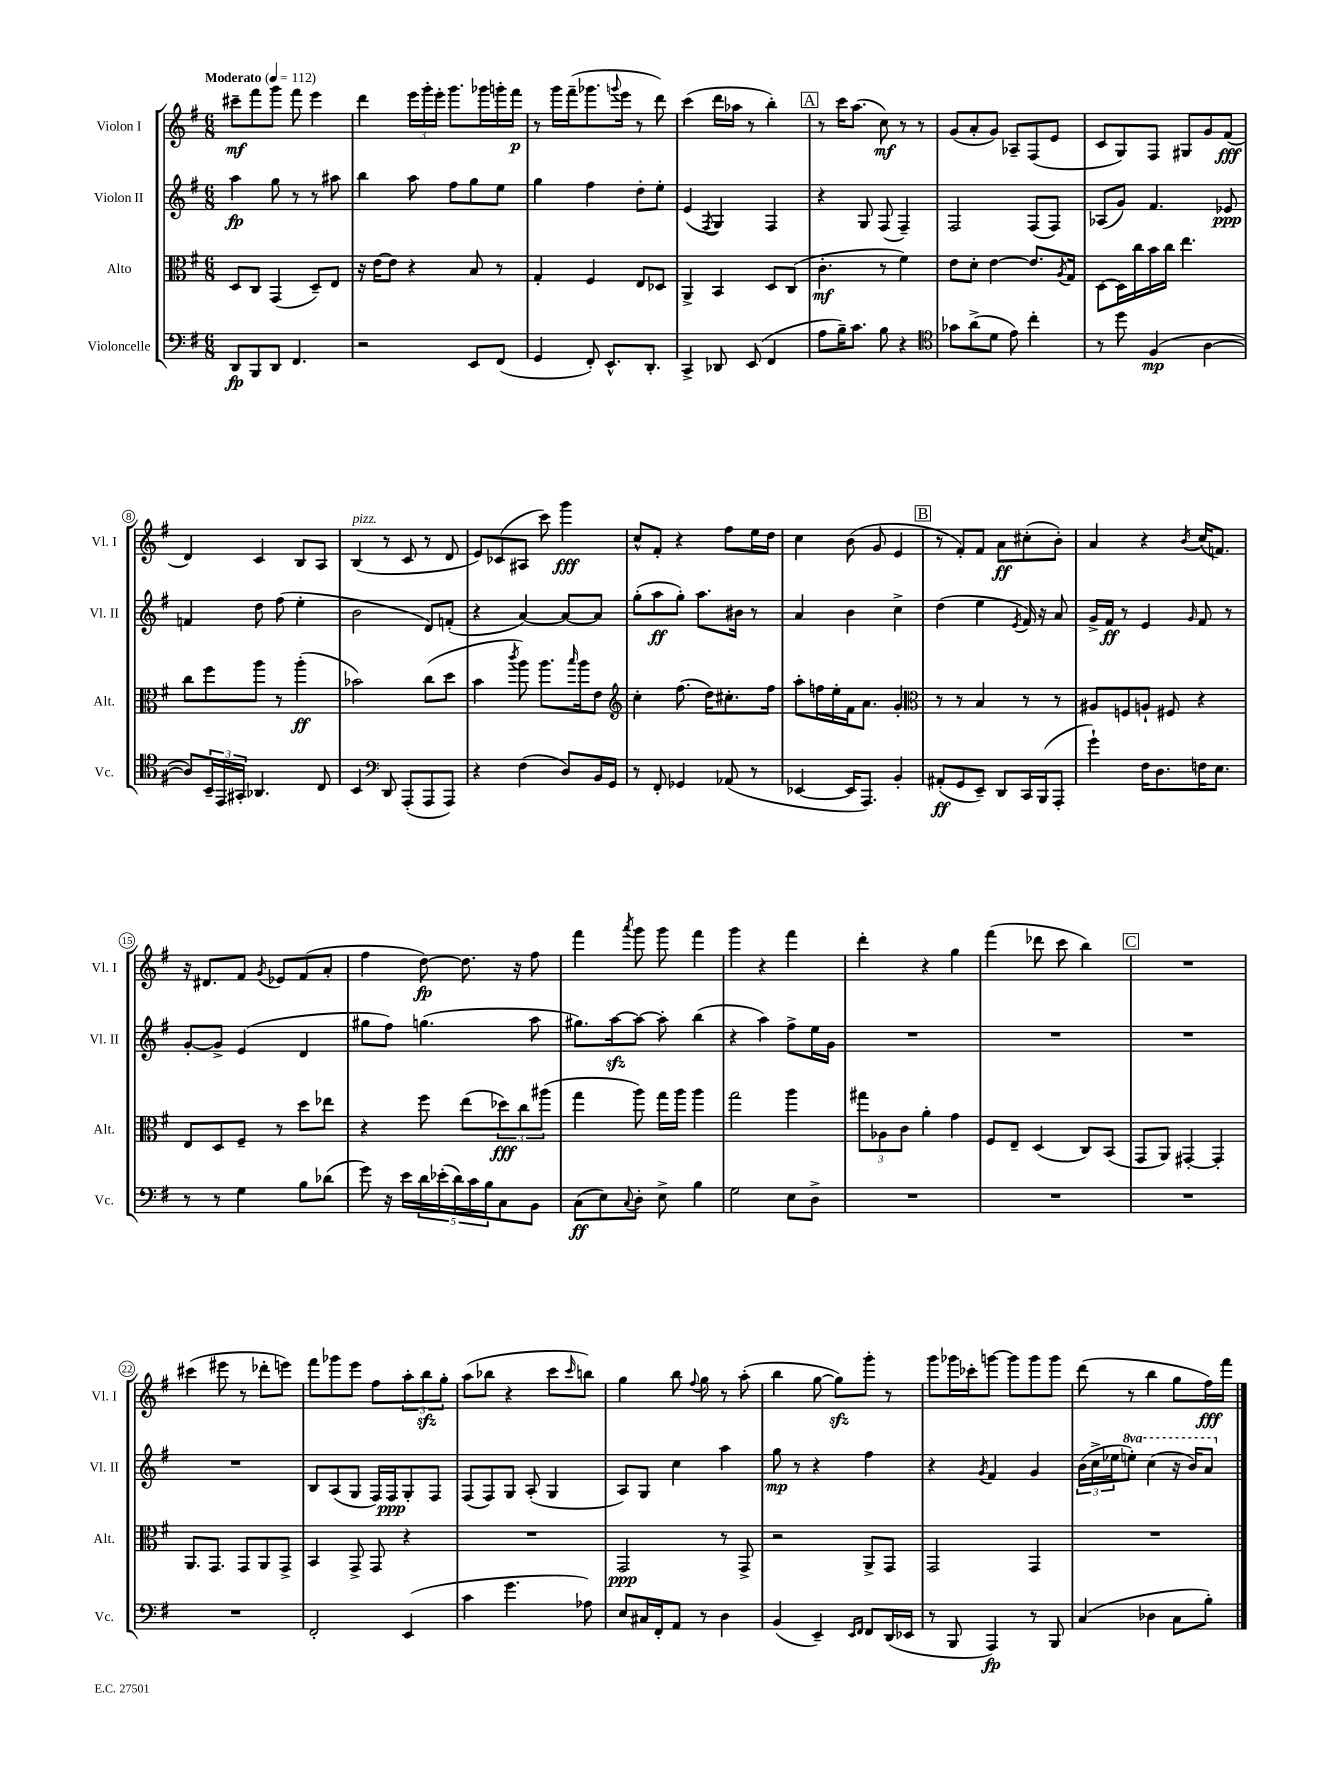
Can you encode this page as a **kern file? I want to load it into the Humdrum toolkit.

**kern	**kern	**kern	**kern
*staff4	*staff3	*staff2	*staff1
*clefF4	*clefC3	*clefG2	*clefG2
*k[f#]	*k[f#]	*k[f#]	*k[f#]
*M6/8	*M6/8	*M6/8	*M6/8
*MM112	*MM112	*MM112	*MM112
8DD/L	8D/L	4aa\	8ccc#~\L
8BBB/	8C/J	.	8fff#\
8DD/J	(4GG/	8gg\	8ggg\J
4.FF#/	.	8r	8fff#\
.	8D~/L)	8r	4eee\
.	8E/J	8aa#\	.
=	=	=	=
2r	16r	4bb\	4ddd\
.	[16e\LK	.	.
.	8e\]J	.	.
.	4r	8aa\	24eee\LL
.	.	.	24ggg'\
.	.	.	24eee'\JJ
.	.	8ff#\L	8.ggg\L
8EE/L	8B/	8gg\	.
.	.	.	16ggg-\L
(8FF#/J	8r	8ee\J	16ggg'\
.	.	.	16fff#\JJ
=	=	=	=
4GG/	4G'/	4gg\	8r
.	.	.	16ggg\LL
.	.	.	(16fff#~\J
8FF#'/)	4F#/	4ff#\	8.ggg-\
8.EE^^/L	.	.	.
.	.	.	8qqggg/
.	.	.	16eee\Jk
.	8E/L	8dd'\L	8r
8.DD'/J	.	.	.
.	8D-/J	8ee'\J	8ddd\)
=	=	=	=
4CC^/	4AA^/	(4e/	(4ccc\
.	.	8qF#/	.
8DD-/	4BB/	4G/)	16ddd\LL
.	.	.	16aa-\JJ
(8EE/	.	.	8r
4FF#/	8D/L	4F#/	4bb'\)
.	(8C/J	.	.
=	=	=	=
8A\L	4.c'\	4r	8r
16B~\K)	.	.	16ccc\LK
8.c\J	.	.	(8.aa\J
.	.	8G/	.
8B\	8r	(8F#/	8cc\)
4r	4f#\)	4F#~/)	8r
.	.	.	8r
=	=	=	=
*clefC4	*	*	*
8g-\L	8e\L	2F#/	(8g/L
(8a^\	8d'\J	.	8a'/
8d\J	[4e\	.	8g/J)
8e\)	.	.	8A-~/L
4cc'\	8.e/]L	(8F#/L	(8F#/
.	.	8F#/J)	8e/J
.	8qA/	.	.
.	16G/Jk	.	.
=	=	=	=
8r	[8D\L	(8A-/L	8c/L
8dd\	16D\]L	8g/J)	8G/)
.	16cc\	.	.
(4F#/	16b\	4.f#/	8F#/J
.	16cc\JJ	.	.
.	4.ee\	.	8G#/L
[4A\	.	.	8g/
.	.	8e-/	(8f#/J
=	=	=	=
8A/]L)	8cc\L	4f/	4d/)
24BB~/L	8ff#\	.	.
24EE/	.	.	.
24GG#'/JJ	.	.	.
4.AA-/	8aa\J	8dd\	4c/
.	8r	(8ff#\	.
.	(4aa'\	4ee'\	8B/L
8C/	.	.	8A/J
=	=	=	=
4BB/	2b-\)	2b\	(4B/
*clefF4	*	*	*
8DD/	.	.	8r
(8AAA'/L	.	.	8c/
8AAA/	(8cc\L	8d/L)	8r
8AAA/J)	8dd\J	(8f'/J	8d/
=	=	=	=
4r	4b\	4r	8e/L)
.	.	.	(8c-/
.	8qccc/	.	.
(4F#\	8aa\)	[4a/)	8A#/J
.	8.aa\L	.	8ccc\)
8D/L)	.	8a/_L	4ggg\
.	16qqbb/	.	.
.	16aa\k	.	.
16BB/L	8e\J	8a/]J	.
16GG/JJ	.	.	.
=	=	=	=
*	*clefG2	*	*
8r	4cc'\	(8gg'\L	8cc^^/L
8FF#'/	.	8aa\	8f#'/J
4GG-/	(8.ff#\	8gg'\J)	4r
.	.	8.aa\L	.
.	16dd\LK)	.	.
(8AA-/	8.cc#'\	.	8ff#\L
.	.	16b#\Jk	.
8r	.	8r	16ee\L
.	16ff#\Jk	.	16dd\JJ
=	=	=	=
[4EE-/	8aa'\L	4a/	4cc\
.	16ff\L	.	.
.	16ee'\	.	.
16EE-/]LK	16f#\J	4b\	(8b\
8.AAA/J)	8.a\J	.	.
.	.	.	8g/
4BB'/	4g'/	4cc^\	4e/
=	=	=	=
*	*clefC3	*	*
(8AA#'/L	8r	(4dd\	8r
8GG/	8r	.	8f#'/L)
8EE~/J)	4B/	4ee\	8f#/J
8DD/L	.	.	8a\L
.	.	8qe/	.
16CC/L	8r	16f#/)	(8cc#'\
(16BBB/J	.	16r	.
8AAA'/J	8r	8a/	8b'\J)
=	=	=	=
4g`\)	8A#/L	16g^/LL	4a/
.	.	16f#/JJ	.
.	8F/	8r	.
16F#\LK	8A`/J	4e/	4r
8.D\	.	.	.
.	8F#/	.	.
.	.	16qqg/	8qb/
16F\K	4r	8f#/	(16cc/LK
8.E\J	.	.	8.f/J)
.	.	8r	.
=	=	=	=
8r	8E/L	[8g'/L	16r
.	.	.	8.d#/L
8r	8D/	8g^/]J	.
4G\	8F#~/J	(4e/	8f#/J
.	.	.	8qg/
.	8r	.	8e-/L
8B\L	8dd\L	4d/	(8f#/
(8d-\J	8ee-\J	.	8a'/J
=	=	=	=
8g\)	4r	8gg#\L	4ff#\
16r	.	8ff#\J)	.
16e\LL	.	.	.
20d\	8ff#\	(4.gg\	[8dd\)
(20e-'\	.	.	.
20d\)	.	.	.
.	(8ee\L	.	8.dd\]
20c\	.	.	.
20B\J	.	.	.
8C\	12dd-\)	.	.
.	.	.	16r
.	12cc\	.	.
8BB\J	.	8aa\	8ff#\
.	(12aa#\J	.	.
=	=	=	=
(8C\L	4gg\	8.gg#\L)	4fff#\
8E\)	.	.	.
.	.	[16aa\k	.
8qqC/	.	.	8qaaa/
8D'\J	8aa\)	8aa\_J	8ggg\
8E^\	16gg\LL	8aa'\]	8ggg\
.	16aa\JJ	.	.
4B\	4aa\	(4bb\	4fff#\
=	=	=	=
2G\	2gg\	4r	4ggg\
.	.	4aa\)	4r
8E\L	4aa\	8ff#^\L	4fff#\
8D^\J	.	16ee\L	.
.	.	16g\JJ	.
=	=	=	=
2.r	12gg#\L	2.r	4ddd'\
.	12A-\	.	.
.	12c\J	.	.
.	4a'\	.	4r
.	4g\	.	4gg\
=	=	=	=
2.r	8F#/L	2.r	(4fff#\
.	8E~/J	.	.
.	(4D/	.	8ddd-\
.	.	.	8ccc\
.	8C/L)	.	4bb\)
.	(8BB/J	.	.
=	=	=	=
2.r	8GG/L	2.r	2.r
.	8AA/J)	.	.
.	[4GG#'/	.	.
.	4GG#'/]	.	.
=	=	=	=
2.r	8.AA/L	2.r	(4ccc#\
.	8.GG/J	.	.
.	.	.	8eee#\
.	8GG/L	.	8r
.	8AA/	.	8ddd-'\L
.	8GG^/J	.	8eee\J)
=	=	=	=
2FF#'/	4BB/	8B/L	8fff#\L
.	.	(8A/	8ggg-\
.	8GG^/	8G/J	8eee\J
.	8GG/	16F#/LL)	8ff#\L
.	.	16F#/J	.
(4EE/	4r	8G'/	12aa'\
.	.	.	12bb\
.	.	8F#/J	.
.	.	.	12gg'\J
=	=	=	=
4c\	2.r	(8F#/L	(8aa\L
.	.	8F#/)	8bb-\J
4.g\	.	8G/J	4r
.	.	(8A'/	.
.	.	4G/	8ccc\L
.	.	.	16qqccc/
8A-\)	.	.	8bb\J)
=	=	=	=
8E/L	2GG/	8A/L)	4gg\
16C#/L	.	8G/J	.
16FF#'/J	.	.	.
8AA/J	.	4cc\	8bb\
.	.	.	8qqff#/
8r	.	.	8gg\
4D\	8r	4aa\	8r
.	8GG^/	.	(8aa'\
=	=	=	=
(4BB/	2r	8gg\	4bb\
.	.	8r	.
4EE~/)	.	4r	[8gg\
.	.	.	8gg\]L)
16qqEE/LL	.	.	.
16qqFF#/JJ	.	.	.
8FF#/L	8AA^/L	4ff#\	8ggg'\J
(16DD/L	8GG/J	.	8r
16EE-/JJ	.	.	.
=	=	=	=
8r	2GG/	4r	8ggg\L
8BBB/	.	.	16ggg-\L
.	.	.	16ccc-'\J
.	.	8qg/	.
4AAA/)	.	4f#/	[8ggg\J
.	.	.	8ggg\]L
8r	4GG/	4g/	8ggg\
8BBB/	.	.	8ggg\J
=	=	=	=
(4C/	2.r	(24b\LL	(8ddd\
.	.	24cc^\	.
.	.	24ee-\J	.
.	.	8eee'\J)	8r
4D-\	.	(4ccc\	4bb\
8C\L	.	16r	8gg\L
.	.	16bb/LK)	.
8B'\J)	.	8aa/J	16ff#\L)
.	.	.	16fff#\JJ
==	==	==	==
*-	*-	*-	*-
